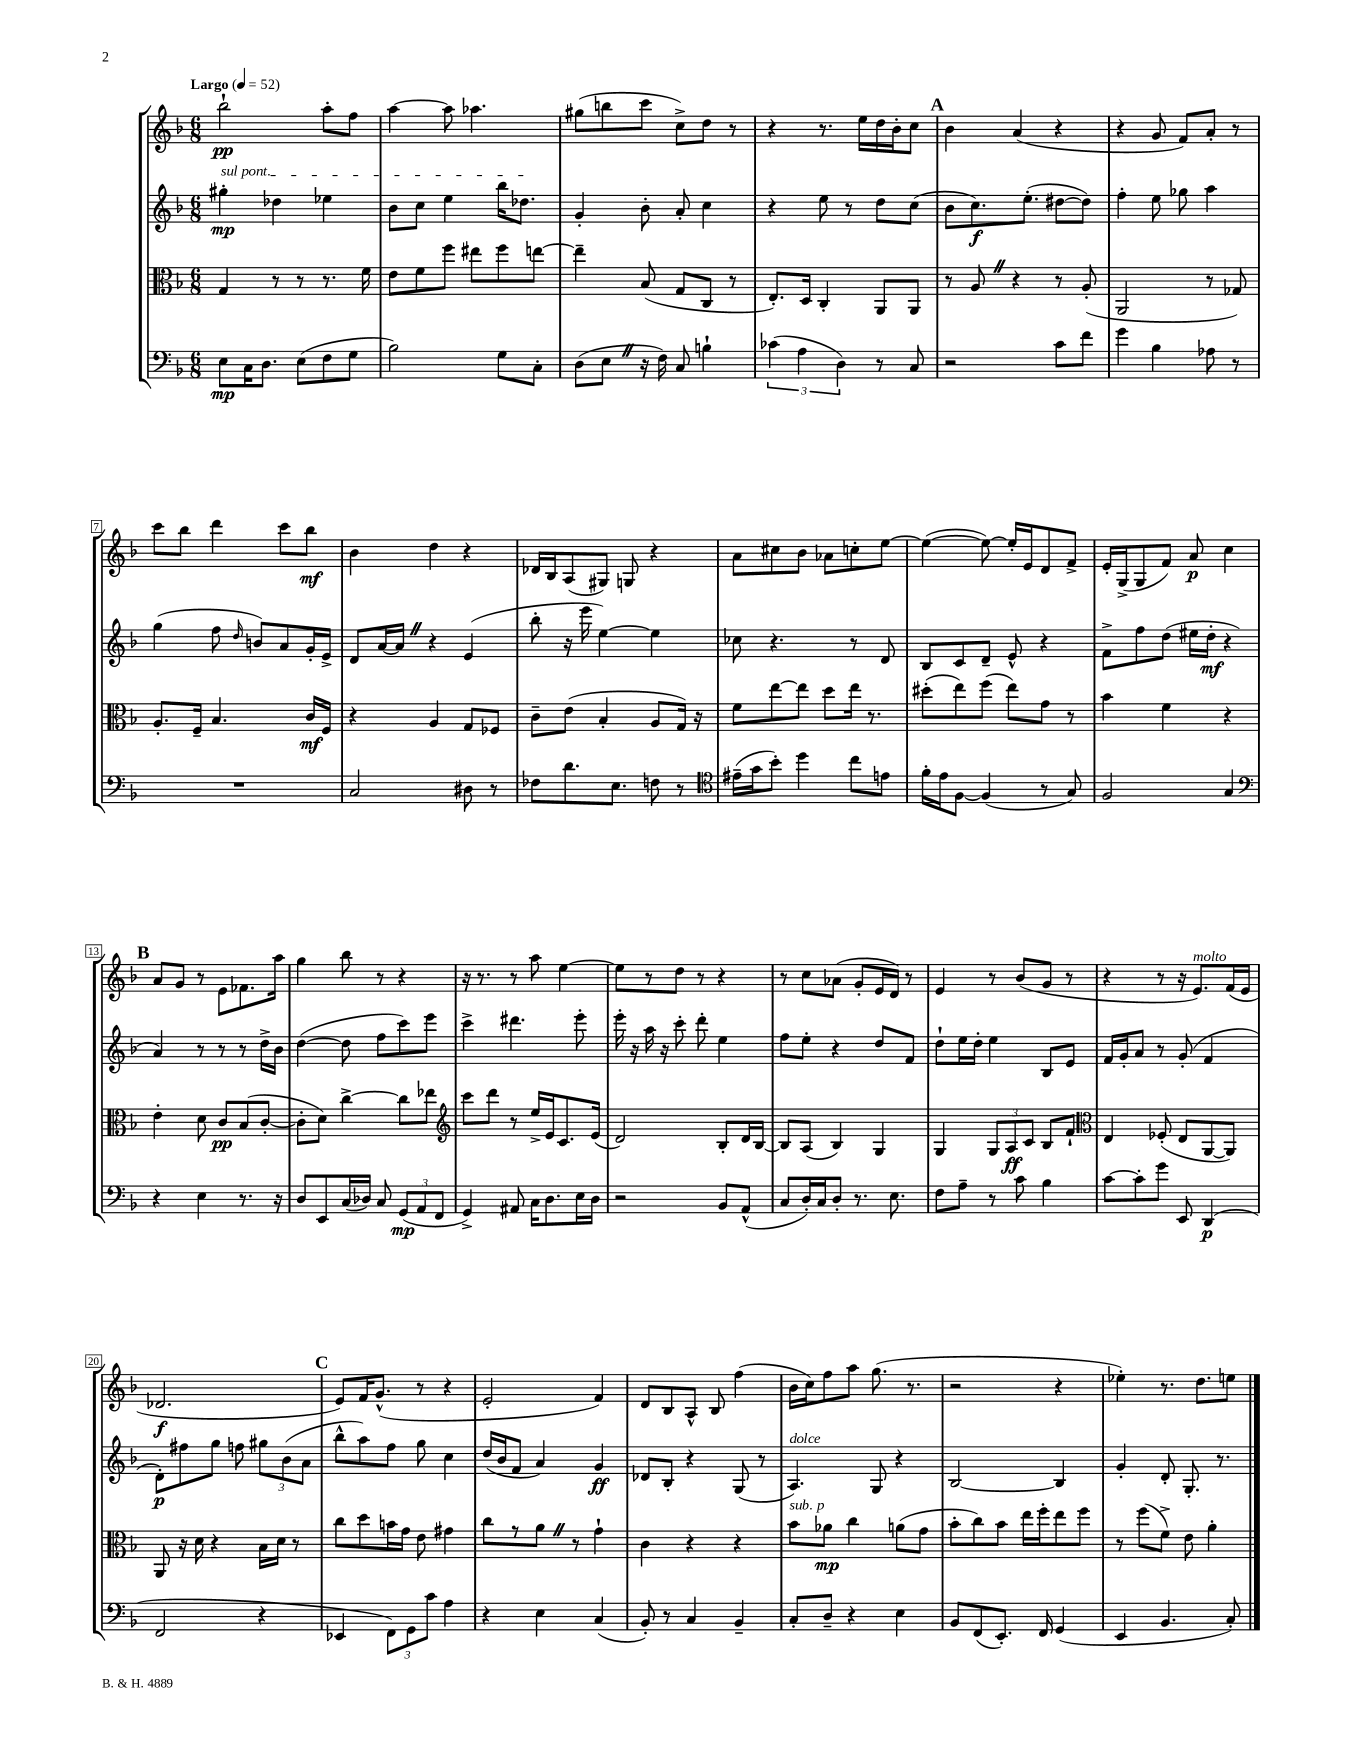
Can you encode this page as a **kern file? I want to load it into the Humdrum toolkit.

**kern	**dynam	**kern	**dynam	**kern	**dynam	**kern	**dynam
*part4	*part4	*part3	*part3	*part2	*part2	*part1	*part1
*staff4	*staff4	*staff3	*staff3	*staff2	*staff2	*staff1	*staff1
*clefF4	*	*clefC3	*	*clefG2	*	*clefG2	*
*k[b-]	*	*k[b-]	*	*k[b-]	*	*k[b-]	*
*M6/8	*	*M6/8	*	*M6/8	*	*M6/8	*
*MM52	*	*MM52	*	*MM52	*	*MM52	*
=1	=1	=1	=1	=1	=1	=1	=1
!	!	!	!	!	!	!LO:TX:a:B:t=Largo	!
!	!	!	!	!LO:TX:a:i:t=sul pont.	!	!	!
8E\L	mp	4G/	.	4gg#X'\	mp	2bb-`\	pp
16C\K	.	.	.	.	.	.	.
8.D\J	.	.	.	.	.	.	.
.	.	8r	.	4dd-X\	.	.	.
(8E\L	.	8r	.	.	.	.	.
8F\	.	8.r	.	4ee-X\	.	8aa'\L	.
8G\J	.	.	.	.	.	8ff\J	.
.	.	16f\	.	.	.	.	.
=2	=2	=2	=2	=2	=2	=2	=2
2B-\)	.	8e\L	.	8b-\L	.	[4aa\	.
.	.	8f\	.	8cc\J	.	.	.
.	.	8ff\J	.	4ee\	.	8aa\]	.
.	.	8ee#X\L	.	.	.	4.aa-X\	.
8G\L	.	8ff\	.	16bb-\KL	.	.	.
.	.	.	.	8.dd-X\J	.	.	.
8C'\J	.	[8een\J	.	.	.	.	.
=3	=3	=3	=3	=3	=3	=3	=3
(8D\L	.	4ee~\]	.	4g'/	.	(8gg#X\L	.
8EZ\J	.	.	.	.	.	8bbn\	.
16r	.	(8B-/	.	8b-'\	.	8ccc\J	.
16F\)	.	.	.	.	.	.	.
8C/	.	8G/L	.	8a'/	.	8cc^\L)	.
4Bn`\	.	8C/J	.	4cc\	.	8dd\J	.
.	.	8r	.	.	.	8r	.
=4	=4	=4	=4	=4	=4	=4	=4
(6c-X\	.	8.E'/L)	.	4r	.	4r	.
6A\	.	.	.	.	.	.	.
.	.	16D/Jk	.	.	.	.	.
.	.	4C'/	.	8ee\	.	8.r	.
6D\)	.	.	.	.	.	.	.
.	.	.	.	8r	.	.	.
.	.	.	.	.	.	16ee\LL	.
8r	.	8AA/L	.	8dd\L	.	16dd\	.
.	.	.	.	.	.	16b-'\J	.
8C/	.	8AA/J	.	(8cc\J	.	8cc\J	.
!!LO:REH:place=s1:t=A
=5	=5	=5	=5	=5	=5	=5	=5
2r	.	8r	.	8b-\L	.	4b-\	.
.	.	8AZ/	.	8.cc\)	f	.	.
.	.	4r	.	.	.	(4a/	.
.	.	.	.	(8.ee'\J	.	.	.
8c\L	.	8r	.	[8dd#X\L	.	4r	.
8f\J	.	(8A'/	.	8dd#\J])	.	.	.
=6	=6	=6	=6	=6	=6	=6	=6
4g\	.	2AA/	.	4ff'\	.	4r	.
4B-\	.	.	.	8ee\	.	8g/	.
.	.	.	.	8gg-X\	.	8f/L)	.
8A-X\	.	8r	.	4aa\	.	8a'/J	.
8r	.	8G-X/)	.	.	.	8r	.
!!LO:LB:g=z
=7	=7	=7	=7	=7	=7	=7	=7
2.r	.	8.A'/L	.	(4gg\	.	8ccc\L	.
.	.	.	.	.	.	8bb-\J	.
.	.	16F~/Jk	.	.	.	.	.
.	.	4.B-/	.	8ff\	.	4ddd\	.
.	.	.	.	16qqdd/	.	.	.
.	.	.	.	8bn/L)	.	.	.
.	.	.	.	8a/	.	8ccc\L	.
.	.	16c/LL	mf	16g'/L	.	8bb-\J	mf
.	.	16F/JJ	.	16e^/JJ	.	.	.
=8	=8	=8	=8	=8	=8	=8	=8
2C/	.	4r	.	8d/L	.	4b-\	.
.	.	.	.	[16a/L	.	.	.
.	.	.	.	16aZ/JJ]	.	.	.
.	.	4A/	.	4r	.	4dd\	.
8D#X\	.	8G/L	.	(4e/	.	4r	.
8r	.	8F-X/J	.	.	.	.	.
=9	=9	=9	=9	=9	=9	=9	=9
8F-X\L	.	8c~\L	.	8bb-'\	.	16d-X/LL	.
.	.	.	.	.	.	16B-/J	.
8.d\	.	(8e\J	.	16r	.	(8A/	.
.	.	.	.	16eee\	.	.	.
.	.	4B-'/	.	[4ee\)	.	8G#X/J)	.
8.E\J	.	.	.	.	.	.	.
.	.	.	.	.	.	8Gn/	.
8Fn\	.	8A/L	.	4ee\]	.	4r	.
8r	.	16G/Jk)	.	.	.	.	.
.	.	16r	.	.	.	.	.
=10	=10	=10	=10	=10	=10	=10	=10
*clefC4	*	*	*	*	*	*	*
(16e#X~\LL	.	8f\L	.	8cc-X\	.	8a\L	.
16g\J	.	.	.	.	.	.	.
8b-'\J)	.	[8ee\	.	4.r	.	8cc#X\	.
4dd\	.	8ee\J]	.	.	.	8b-\J	.
.	.	8dd\L	.	.	.	8a-X\L	.
8cc\L	.	16ee\Jk	.	8r	.	8ccn'\	.
.	.	8.r	.	.	.	.	.
8en\J	.	.	.	8d/	.	[8ee\J	.
=11	=11	=11	=11	=11	=11	=11	=11
16f'\LL	.	(8dd#X'\L	.	8B-/L	.	(4ee\_	.
16e\J	.	.	.	.	.	.	.
[8F\J	.	8ee\)	.	8c/	.	.	.
(4F/]	.	(8ff\J	.	8d~/J	.	8ee\_)	.
.	.	8ee\L)	.	8e^^/	.	16ee'/LL]	.
.	.	.	.	.	.	16e/J	.
8r	.	8g\J	.	4r	.	8d/	.
8G/)	.	8r	.	.	.	8f^/J	.
=12	=12	=12	=12	=12	=12	=12	=12
2F/	.	4b-\	.	8f^\L	.	16e'/LL	.
.	.	.	.	.	.	(16G^/J	.
.	.	.	.	8ff\	.	8G/	.
.	.	4f\	.	(8dd\J	.	8f/J)	.
.	.	.	.	16ee#X\LL	.	8a/	p
.	.	.	.	16dd'\JJ	mf	.	.
4G/	.	4r	.	4r	.	4cc\	.
!!LO:LB:g=z
!!LO:REH:place=s1:t=B
=13	=13	=13	=13	=13	=13	=13	=13
*clefF4	*	*	*	*	*	*	*
4r	.	4e'\	.	4a/)	.	8a/L	.
.	.	.	.	.	.	8g/J	.
4E\	.	8d\	.	8r	.	8r	.
.	.	8c/L	pp	8r	.	8e\L	.
8.r	.	(8B-/	.	8r	.	8.f-X\	.
.	.	[8c'/J	.	16dd^\LL	.	.	.
16r	.	.	.	16b-\JJ	.	16aa\Jk	.
=14	=14	=14	=14	=14	=14	=14	=14
8D/L	.	8c'\L]	.	([4dd\	.	4gg\	.
8EE/	.	8d\J)	.	.	.	.	.
(16C/L	.	[4cc^\	.	8dd\]	.	8bb-\	.
16D-X/JJ)	.	.	.	.	.	.	.
8C/	.	.	.	8ff\L	.	8r	.
(12GG/L	mp	8cc\L]	.	8ccc\)	.	4r	.
12AA/	.	.	.	.	.	.	.
.	.	8ee-X\J	.	8eee\J	.	.	.
12FF/J	.	.	.	.	.	.	.
=15	=15	=15	=15	=15	=15	=15	=15
*	*	*clefG2	*	*	*	*	*
4GG^/)	.	8ccc\L	.	4ccc^\	.	16r	.
.	.	.	.	.	.	8.r	.
.	.	8ddd\J	.	.	.	.	.
8AA#X/	.	8r	.	4.ddd#X\	.	8r	.
16C\KL	.	16ee^/LL	.	.	.	8aa\	.
8.D\	.	16e/J	.	.	.	.	.
.	.	8.c/	.	.	.	[4ee\	.
16E\L	.	.	.	8eee'\	.	.	.
16D\JJ	.	(16e/Jk	.	.	.	.	.
=16	=16	=16	=16	=16	=16	=16	=16
2r	.	2d/)	.	16eee'\	.	8ee\L]	.
.	.	.	.	16r	.	.	.
.	.	.	.	16aa\	.	8r	.
.	.	.	.	16r	.	.	.
.	.	.	.	8ccc'\	.	8dd\J	.
.	.	.	.	8ddd'\	.	8r	.
8BB-/L	.	8B-'/L	.	4ee\	.	4r	.
(8AA^^/J	.	16d/L	.	.	.	.	.
.	.	[16B-/JJ	.	.	.	.	.
=17	=17	=17	=17	=17	=17	=17	=17
8C/L	.	8B-/L]	.	8ff\L	.	8r	.
16D'/L)	.	(8A/J	.	8ee'\J	.	8cc\L	.
16C/J	.	.	.	.	.	.	.
8D'/J	.	4B-/)	.	4r	.	(8a-X\J	.
8.r	.	.	.	.	.	8g'/L	.
.	.	4G/	.	8dd/L	.	16e/L	.
8.E\	.	.	.	.	.	16d/JJ)	.
.	.	.	.	8f/J	.	8r	.
=18	=18	=18	=18	=18	=18	=18	=18
8F\L	.	4G/	.	8dd`\L	.	4e/	.
8A~\J	.	.	.	16ee\L	.	.	.
.	.	.	.	16dd'\JJ	.	.	.
8r	.	12G/L	.	4ee\	.	8r	.
.	.	12A/	ff	.	.	.	.
8c\	.	.	.	.	.	(8b-/L	.
.	.	12c/J	.	.	.	.	.
4B-\	.	8B-/L	.	8B-/L	.	8g/J	.
.	.	8f`/J	.	8e/J	.	8r	.
=19	=19	=19	=19	=19	=19	=19	=19
*	*	*clefC3	*	*	*	*	*
[8c\L	.	4E/	.	16f/LL	.	4r	.
.	.	.	.	16g'/J	.	.	.
8c'\]	.	.	.	8a/J	.	.	.
8g\J	.	(8F-X'/	.	8r	.	8r	.
8EE/	.	8E/L	.	(8g'/	.	16r	.
!	!	!	!	!	!	!LO:TX:a:i:t=molto	!
.	.	.	.	.	.	8.e/L)	.
(4DD/	p	[8AA/	.	4f/	.	.	.
.	.	8AA/J])	.	.	.	(16f/L	.
.	.	.	.	.	.	16e/JJ	.
!!LO:LB:g=z
=20	=20	=20	=20	=20	=20	=20	=20
2FF/	.	8AA/	.	8d'\L)	p	2.d-X/	f
.	.	16r	.	8ff#X\	.	.	.
.	.	16d\	.	.	.	.	.
.	.	4r	.	8gg\J	.	.	.
.	.	.	.	8ffn\	.	.	.
4r	.	16B-\LL	.	12gg#X\L	.	.	.
.	.	16d\JJ	.	.	.	.	.
.	.	.	.	(12b-\	.	.	.
.	.	8r	.	.	.	.	.
.	.	.	.	12a\J	.	.	.
!!LO:REH:place=s1:t=C
=21	=21	=21	=21	=21	=21	=21	=21
4EE-X/	.	8cc\L	.	8bb-^^\L	.	8e/L)	.
.	.	8dd\	.	8aa\)	.	16f/K	.
.	.	.	.	.	.	(8.g^^/J	.
12FF\L)	.	16bn\L	.	8ff\J	.	.	.
.	.	16g\JJ	.	.	.	.	.
12GG\	.	.	.	.	.	.	.
.	.	8e\	.	8gg\	.	8r	.
12c\J	.	.	.	.	.	.	.
4A\	.	4g#X\	.	4cc\	.	4r	.
=22	=22	=22	=22	=22	=22	=22	=22
4r	.	8cc\L	.	(16dd/LL	.	2e'/	.
.	.	.	.	16b-/J	.	.	.
.	.	8r	.	8f/J	.	.	.
4E\	.	8aZ\J	.	4a/)	.	.	.
.	.	8r	.	.	.	.	.
(4C/	.	4g`\	.	4g/	ff	4f/)	.
=23	=23	=23	=23	=23	=23	=23	=23
8BB-'/)	.	4c\	.	8d-X/L	.	8d/L	.
8r	.	.	.	8B-'/J	.	8B-/	.
4C/	.	4r	.	4r	.	8A^^/J	.
.	.	.	.	.	.	8B-/	.
4BB-~/	.	4r	.	(8G/	.	(4ff\	.
.	.	.	.	8r	.	.	.
=24	=24	=24	=24	=24	=24	=24	=24
!	!	!	!	!LO:TX:a:i:t=dolce	!	!	!
!	!	!LO:TX:a:i:t=sub. p	!	!	!	!	!
8C'/L	.	8b-\L	.	4.A/)	.	16b-\LL	.
.	.	.	.	.	.	16cc\J)	.
8D~/J	.	8a-X\J	mp	.	.	8ff\	.
4r	.	4cc\	.	.	.	8aa\J	.
.	.	.	.	8G/	.	(8.gg\	.
4E\	.	(8an\L	.	4r	.	.	.
.	.	.	.	.	.	8.r	.
.	.	8g\J	.	.	.	.	.
=25	=25	=25	=25	=25	=25	=25	=25
8BB-/L	.	8b-'\L	.	[2B-/	.	2r	.
(8FF/	.	8cc\)	.	.	.	.	.
8.EE'/J)	.	8b-\J	.	.	.	.	.
.	.	16ee\LL	.	.	.	.	.
16FF/	.	16ff'\J	.	.	.	.	.
(4GG/	.	8ee\	.	4B-/]	.	4r	.
.	.	8ff\J	.	.	.	.	.
=26	=26	=26	=26	=26	=26	=26	=26
4EE/	.	8r	.	4g'/	.	4ee-X'\)	.
.	.	(8ff\L	.	.	.	.	.
4.BB-/	.	8f^\J)	.	8d'/	.	8.r	.
.	.	8e\	.	8.G'/	.	.	.
.	.	.	.	.	.	8.dd\L	.
.	.	4a'\	.	.	.	.	.
.	.	.	.	8.r	.	.	.
8C'/)	.	.	.	.	.	8een\J	.
==	==	==	==	==	==	==	==
*-	*-	*-	*-	*-	*-	*-	*-
